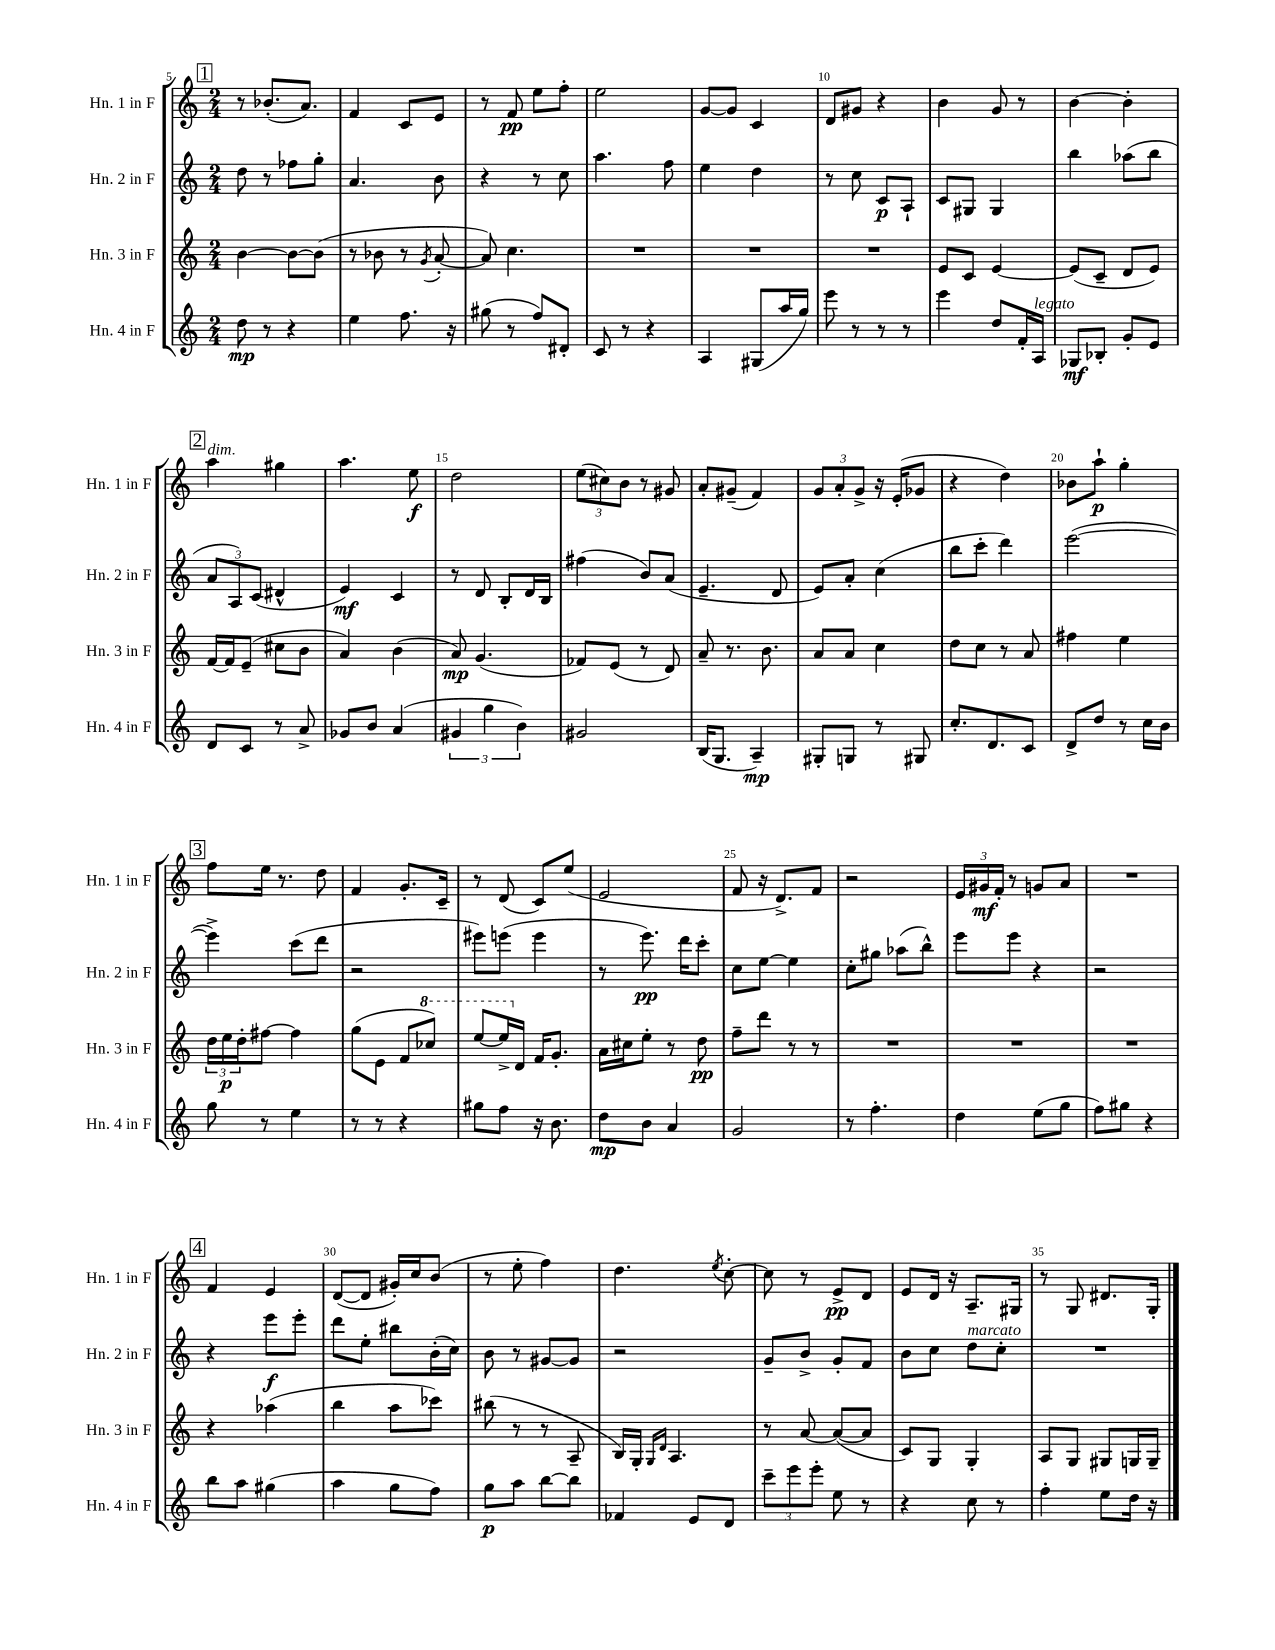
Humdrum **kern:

**kern	**kern	**kern	**kern
*staff4	*staff3	*staff2	*staff1
*clefG2	*clefG2	*clefG2	*clefG2
*k[]	*k[]	*k[]	*k[]
*M2/4	*M2/4	*M2/4	*M2/4
8dd\	[4b\	8dd\	8r
8r	.	8r	(8.b-'/L
4r	8b\_L	8ff-\L	.
.	.	.	8.a/J)
.	(8b\]J	8gg'\J	.
=	=	=	=
4ee\	8r	4.a/	4f/
.	8b-\	.	.
8.ff\	8r	.	8c/L
.	8qg/	.	.
.	[8a'/	8b\	8e/J
16r	.	.	.
=	=	=	=
(8gg#\	8a/])	4r	8r
8r	4.cc\	.	8f/
8ff/L)	.	8r	8ee\L
8d#'/J	.	8cc\	8ff'\J
=	=	=	=
8c/	2r	4.aa\	2ee\
8r	.	.	.
4r	.	.	.
.	.	8ff\	.
=	=	=	=
4A/	2r	4ee\	[8g/L
.	.	.	8g/]J
(8G#/L	.	4dd\	4c/
16aa/L	.	.	.
16gg/JJ)	.	.	.
=	=	=	=
8eee\	2r	8r	8d/L
8r	.	8cc\	8g#/J
8r	.	8c/L	4r
8r	.	8A`/J	.
=	=	=	=
4eee\	8e/L	8c/L	4b\
.	8c/J	8G#/J	.
8dd/L	[4e/	4G#/	8g/
16f'/L	.	.	8r
16A/JJ	.	.	.
=	=	=	=
8G-/L	(8e/]L	4bb\	[4b\
8B-'/J	8c~/J	.	.
8g'/L	8d/L	(8aa-\L	4b'\]
8e/J	8e/J)	8bb\J	.
=	=	=	=
8d/L	[16f/LL	12a/L	4aa\
.	16f/]J	.	.
.	.	12A/)	.
8c/J	(8e~/J	.	.
.	.	(12c/J	.
8r	8cc#\L	4d#^^/	4gg#\
8a^/	8b\J	.	.
=	=	=	=
8g-/L	4a/)	4e/)	4.aa\
8b/J	.	.	.
(4a/	(4b\	4c/	.
.	.	.	8ee\
=	=	=	=
6g#/	8a/)	8r	2dd\
.	(4.g/	8d/	.
6gg\	.	.	.
.	.	8B'/L	.
6b\)	.	.	.
.	.	16d/L	.
.	.	16B/JJ	.
=	=	=	=
2g#/	8f-/L)	(4ff#\	(12ee\L
.	.	.	12cc#\)
.	(8e/J	.	.
.	.	.	12b\J
.	8r	8b/L)	8r
.	8d/)	(8a/J	8g#/
=	=	=	=
(16B/LK	8a~/	4.e~/	8a'/L
8.G/J	.	.	.
.	8.r	.	(8g#~/J
4A~/)	.	.	4f/)
.	8.b\	.	.
.	.	8d/	.
=	=	=	=
8G#'/L	8a/L	8e/L)	12g/L
.	.	.	12a'/
8G/J	8a/J	8a'/J	.
.	.	.	12g^/J
8r	4cc\	(4cc\	16r
.	.	.	(16e'/LK
8G#/	.	.	8g-/J
=	=	=	=
8.cc'/L	8dd\L	8bb\L	4r
.	8cc\J	8ccc'\J	.
8.d/	.	.	.
.	8r	4ddd\)	4dd\)
8c/J	8a/	.	.
=	=	=	=
8d^/L	4ff#\	([2eee\	8b-\L
8dd/J	.	.	8aa`\J
8r	4ee\	.	4gg'\
16cc\LL	.	.	.
16b\JJ	.	.	.
=	=	=	=
8gg\	24dd\LL	4eee^\])	8ff\L
.	24ee\	.	.
.	24dd'\J	.	.
8r	[8ff#\J	.	16ee\Jk
.	.	.	8.r
4ee\	4ff#\]	(8ccc\L	.
.	.	8ddd\J	8dd\
=	=	=	=
8r	(8gg\L	2r	4f/
8r	8e\J	.	.
4r	8f/L	.	8.g'/L
.	8ccc-/J)	.	.
.	.	.	16c~/Jk
=	=	=	=
8gg#\L	[8eee/L	8eee#\L)	8r
8ff\J	16eee^/]L	(8eee\J	(8d/
.	16d/JJ	.	.
16r	16f/LK	4eee\	8c/L)
8.b\	8.g'/J	.	.
.	.	.	(8ee/J
=	=	=	=
8dd\L	16a\LL	8r	2e/
.	16cc#\J	.	.
8b\J	8ee'\J	8.eee\)	.
4a/	8r	.	.
.	.	16ddd\LK	.
.	8dd\	8ccc'\J	.
=	=	=	=
2g/	8ff~\L	8cc\L	8f/
.	8ddd\J	[8ee\J	16r
.	.	.	8.d^/L)
.	8r	4ee\]	.
.	8r	.	8f/J
=	=	=	=
8r	2r	8cc'\L	2r
4.ff'\	.	8gg#\J	.
.	.	(8aa-\L	.
.	.	8bb^^\J)	.
=	=	=	=
4dd\	2r	8eee\L	24e/LL
.	.	.	24g#/
.	.	.	24f'/JJ
.	.	8eee\J	8r
(8ee\L	.	4r	8g/L
8gg\J	.	.	8a/J
=	=	=	=
8ff\L)	2r	2r	2r
8gg#\J	.	.	.
4r	.	.	.
=	=	=	=
8bb\L	4r	4r	4f/
8aa\J	.	.	.
(4gg#\	(4aa-\	8eee\L	4e/
.	.	8eee'\J	.
=	=	=	=
4aa\	4bb\	8ddd\L	([8d/L
.	.	8ee'\J	8d/]J
8gg\L	8aa\L	8bb#\L	16g#'/LL)
.	.	.	16cc/J
8ff\J)	8ccc-\J)	(16b'\L	(8b/J
.	.	16cc\JJ)	.
=	=	=	=
8gg\L	(8bb#\	8b\	8r
8aa\J	8r	8r	8ee'\
[8bb\L	8r	[8g#/L	4ff\)
8bb\]J	8A~/	8g#/]J	.
=	=	=	=
4f-/	16B/LL)	2r	4.dd\
.	16G'/JJ	.	.
.	16qqG/LL	.	.
.	16qqd/JJ	.	.
.	4.A/	.	.
8e/L	.	.	.
.	.	.	8qee/
8d/J	.	.	[8cc'\
=	=	=	=
12ccc~\L	8r	8g~/L	8cc\]
12eee\	.	.	.
.	[8a/	8b^/J	8r
12eee'\J	.	.	.
8ee\	(8a/_L	8g'/L	8e^/L
8r	8a/]J	8f/J	8d/J
=	=	=	=
4r	8c/L)	8b\L	8e/L
.	8G/J	8cc\J	16d/Jk
.	.	.	16r
8cc\	4G'/	8dd\L	8.A~/L
8r	.	8cc'\J	.
.	.	.	16G#/Jk
=	=	=	=
4ff'\	8A/L	2r	8r
.	8G/J	.	8G/
8ee\L	8G#/L	.	8.d#/L
16dd\Jk	16G/L	.	.
16r	16G~/JJ	.	16G'/Jk
==	==	==	==
*-	*-	*-	*-
